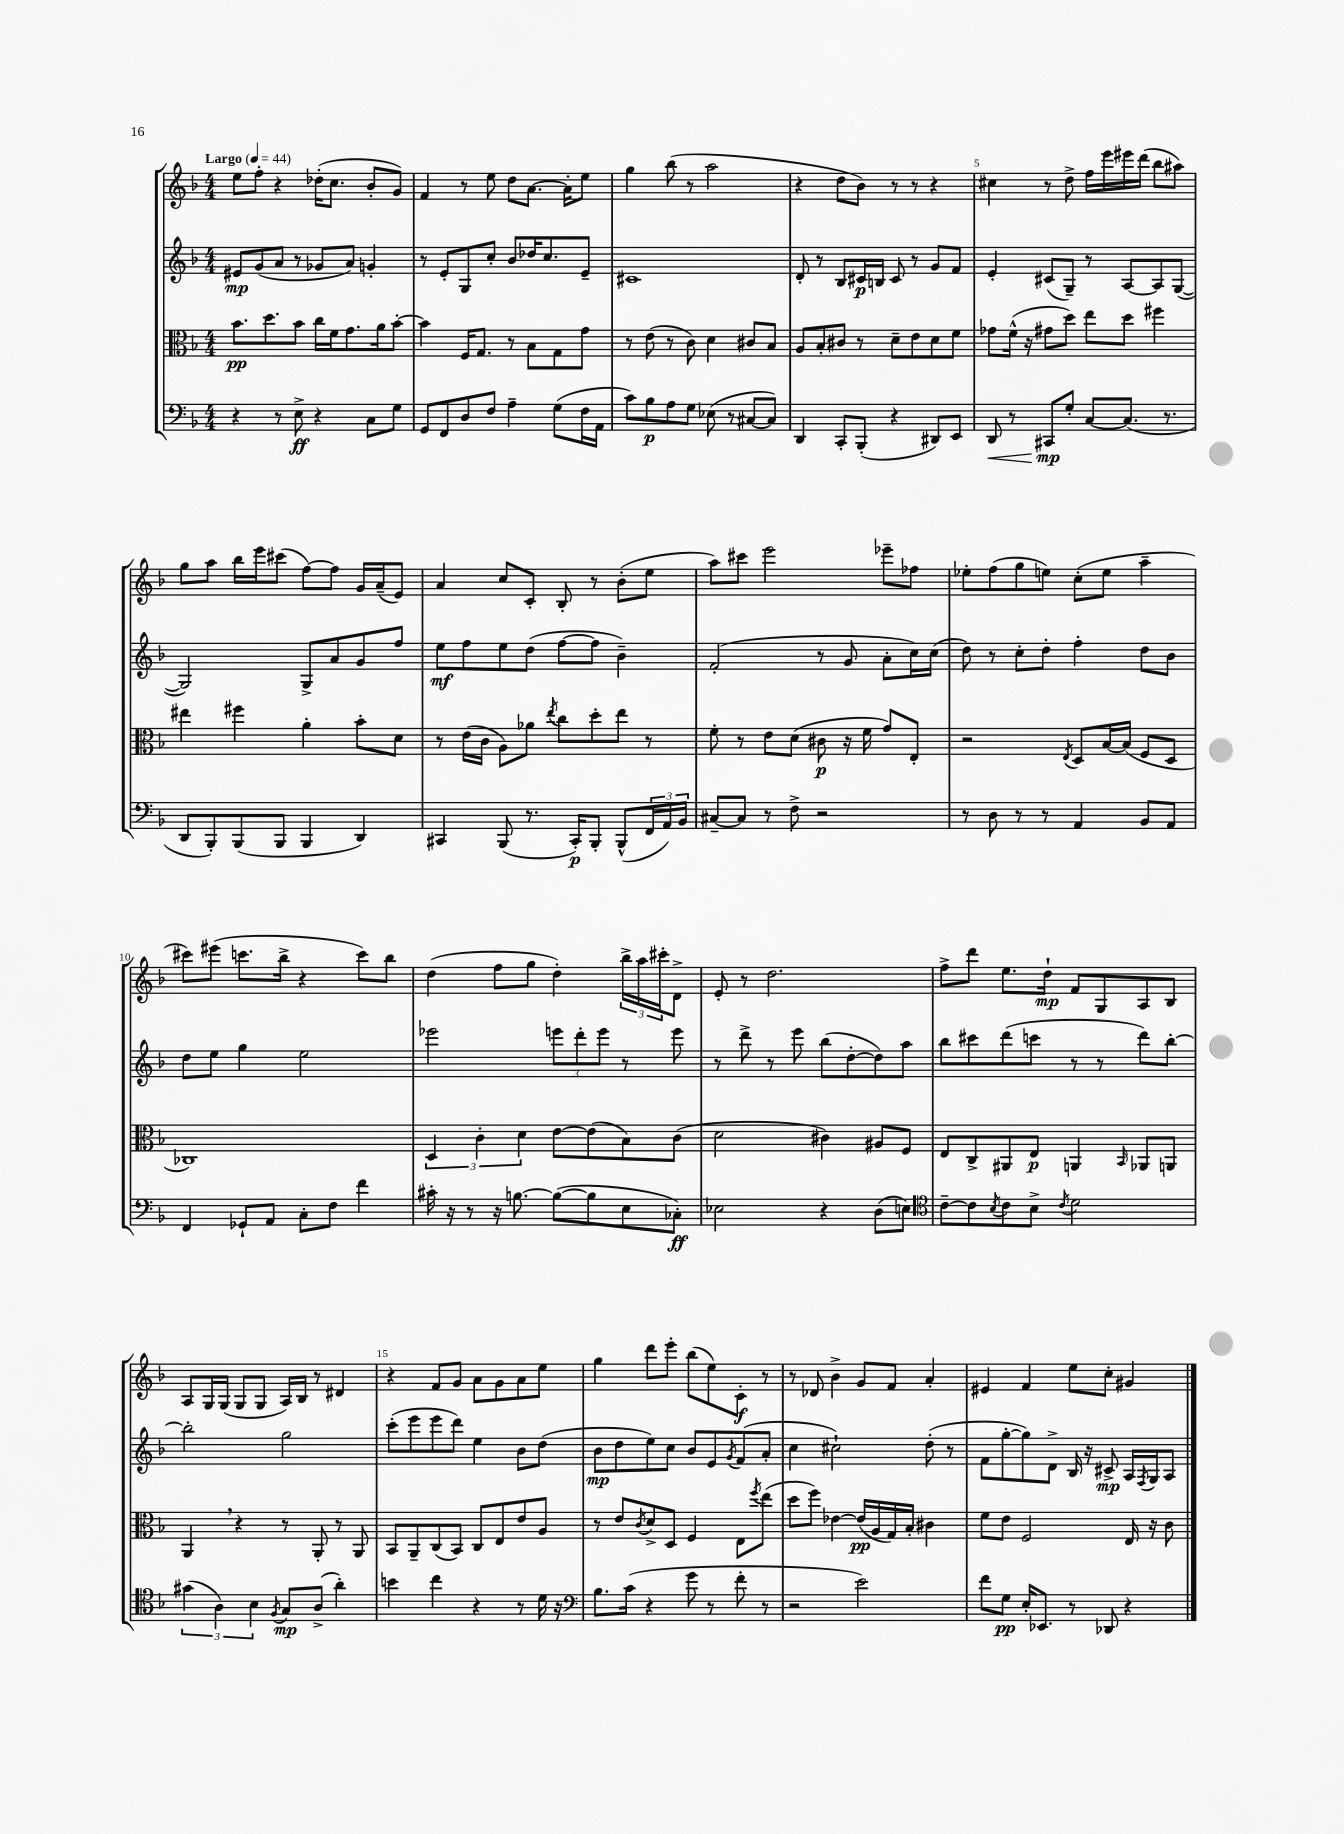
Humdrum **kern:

**kern	**kern	**kern	**kern
*staff4	*staff3	*staff2	*staff1
*clefF4	*clefC3	*clefG2	*clefG2
*k[b-]	*k[b-]	*k[b-]	*k[b-]
*M4/4	*M4/4	*M4/4	*M4/4
*MM44	*MM44	*MM44	*MM44
4r	8.b-	8e#	8ee
.	.	(8g	8ff'
.	8.dd	.	.
8r	.	8a	4r
8E^	8b-	8r	.
4r	16cc	8g-	(16dd-'
.	16f	.	8.cc
.	8.g	8a)	.
8C	.	4g'	8b-'
.	16a	.	.
8G	[8b-'	.	8g)
=	=	=	=
8GG	4b-]	8r	4f
8FF	.	8e'	.
8D	16F	8G	8r
.	8.G	.	.
8F	.	8cc'	8ee
4A~	8r	8b-	8dd
.	8B-	16dd-	[8.a
.	.	8.cc	.
(8G	8G	.	.
.	.	.	16a']
16F	8g	8e~	8ee
16AA	.	.	.
=	=	=	=
8c)	8r	1c#	4gg
8B-	(8e	.	.
8A	8r	.	(8bb-
8G	8c)	.	8r
(8E-	4d	.	2aa
8r	.	.	.
[8C#	8c#	.	.
8C#])	8B-	.	.
=	=	=	=
4DD	8A	8d'	4r
.	8B-'	8r	.
8CC'	8c#	8B-	8dd
(8BBB-'	8r	16c#	8b-)
.	.	16B	.
4r	8d~	8c#	8r
.	8e	8r	8r
8DD#)	8d	8g	4r
8EE	8f	8f	.
=	=	=	=
8DD	8g-	4e'	4cc#
8r	(16f^^	.	.
.	16r	.	.
8CC#	8g#	(8c#	8r
8G'	8dd)	8G~)	8dd^
[8C	8ee	8r	16ff
.	.	.	16eee
(8.C]	8dd	[8A	16eee#
.	.	.	(16ddd
.	4ff#	8A]	8bb-
8.r	.	.	.
.	.	([8G	8aa#)
=	=	=	=
8DD	4ee#	2G])	8gg
8BBB-')	.	.	8aa
(8BBB-	4ff#	.	16bb-
.	.	.	16eee
8BBB-	.	.	(8ccc#
4BBB-	4a'	8G^	[8ff)
.	.	8a	8ff]
4DD)	8b-'	8g	16g
.	.	.	(16a~
.	8d	8ff	8e)
=	=	=	=
4CC#	8r	8ee	4a
.	(16e	8ff	.
.	16c	.	.
(8BBB-	8A)	8ee	8cc
8.r	8a-	(8dd	8c'
.	8qee	.	.
.	8cc	[8ff	8B-'
16CC#')	.	.	.
8BBB-'	8dd'	8ff]	8r
(8BBB-^^	8ee	4b-~)	(8b-'
24FF	8r	.	8ee
24AA)	.	.	.
24BB-	.	.	.
=	=	=	=
[8C#~	8f'	(2f'	8aa)
8C#]	8r	.	8ccc#
8r	8e	.	2eee
8F^	(8d	.	.
2r	8c#	8r	.
.	16r	8g	.
.	16f	.	.
.	8g)	8a'	8eee-~
.	8E'	16cc)	8ff-
.	.	(16cc	.
=	=	=	=
8r	2r	8dd)	8ee-'
8D	.	8r	(8ff
8r	.	8cc'	8gg
8r	.	8dd'	8ee)
.	8qE	.	.
4AA	8D	4ff'	(8cc'
.	[16B-	.	8ee
.	(16B-]	.	.
8BB-	8F	8dd	4aa~
8AA	8D	8b-	.
=	=	=	=
4FF	1C-)	8dd	8ccc#)
.	.	8ee	(8eee#
8GG-`	.	4gg	8.ccc
8AA	.	.	.
.	.	.	16bb-^
8C'	.	2ee	4r
8F	.	.	.
4f	.	.	8ccc)
.	.	.	8bb-
=	=	=	=
16c#'	6D	2eee-	(4dd
16r	.	.	.
8r	.	.	.
.	6c'	.	.
16r	.	.	8ff
[8.B	.	.	.
.	6d	.	.
.	.	.	8gg
(8B_	[8e	12eee	4dd')
.	.	12ddd'	.
8B]	(8e]	.	.
.	.	12eee	.
8E	8B-)	8r	24bb-^
.	.	.	24aa
.	.	.	24ccc#'
8C-')	(8c	8eee	8d^
=	=	=	=
2E-	2d	8r	8e'
.	.	8ddd^	8r
.	.	8r	2.dd
.	.	8eee	.
4r	4c#)	(8bb-	.
.	.	[8dd'	.
(8D	8A#	8dd])	.
8E)	8F	8aa	.
=	=	=	=
*clefC4	*	*	*
[8c~	8E	8bb-	8ff^
8c]	8C^	8ccc#	8ddd
8qB-	.	.	.
8c	8AA#	(8ddd	8.ee
8B-^	8E	8ccc	.
.	.	.	16dd`
8qc	.	.	.
2d	4AA	8r	8f
.	.	8r	8G
.	16qqBB-	.	.
.	8AA-	8ddd)	8A
.	8AA	[8bb-'	8B-
=	=	=	=
(6g#	4AA	2bb-']	8A
.	.	.	16G
6A)	.	.	.
.	.	.	(16G
.	4r	.	8G
6B-	.	.	.
.	.	.	8G
8qF	.	.	.
8G	8r	2gg	16A)
.	.	.	16B-
(8A^	8AA'	.	8r
4a')	8r	.	4d#
.	8AA	.	.
=	=	=	=
4b	8BB-	(8ccc'	4r
.	8AA~	8eee	.
4cc	(8C	8eee	8f
.	8BB-)	8ddd)	8g
4r	8C	4ee	8a
.	8E	.	8g
8r	8e	8b-	8a
16d	8A	(8dd	8ee
16r	.	.	.
=	=	=	=
*clefF4	*	*	*
8.B-	8r	8b-	4gg
.	8e	8dd	.
(16c	.	.	.
.	8qc	.	.
4r	8d^	8ee)	8ddd
.	8D	8cc	8eee'
8g	4F	8b-	(8bb-
8r	.	8e	8ee)
.	.	8qg	.
8f'	8E	(8f	8c'
.	8qff	.	.
8r	(8ee	8a'	8r
=	=	=	=
2r	8dd	4cc	8r
.	8ff)	.	8d-
.	[4e-	2cc#`)	4b-^
2e)	(16e-]	.	8g
.	16A	.	.
.	16G)	.	8f
.	16B-'	.	.
.	4c#	(8dd'	4a'
.	.	8r	.
=	=	=	=
8f	8f	8f	4e#
8G	8e	[8gg'	.
16E'	2F	8gg])	4f
8.EE-	.	.	.
.	.	8d^	.
8r	.	16B-	8ee
.	.	16r	.
8DD-	.	8c#^	8cc'
4r	16E	16A	4g#
.	.	8qF	.
.	16r	16G	.
.	8c	8A	.
==	==	==	==
*-	*-	*-	*-
